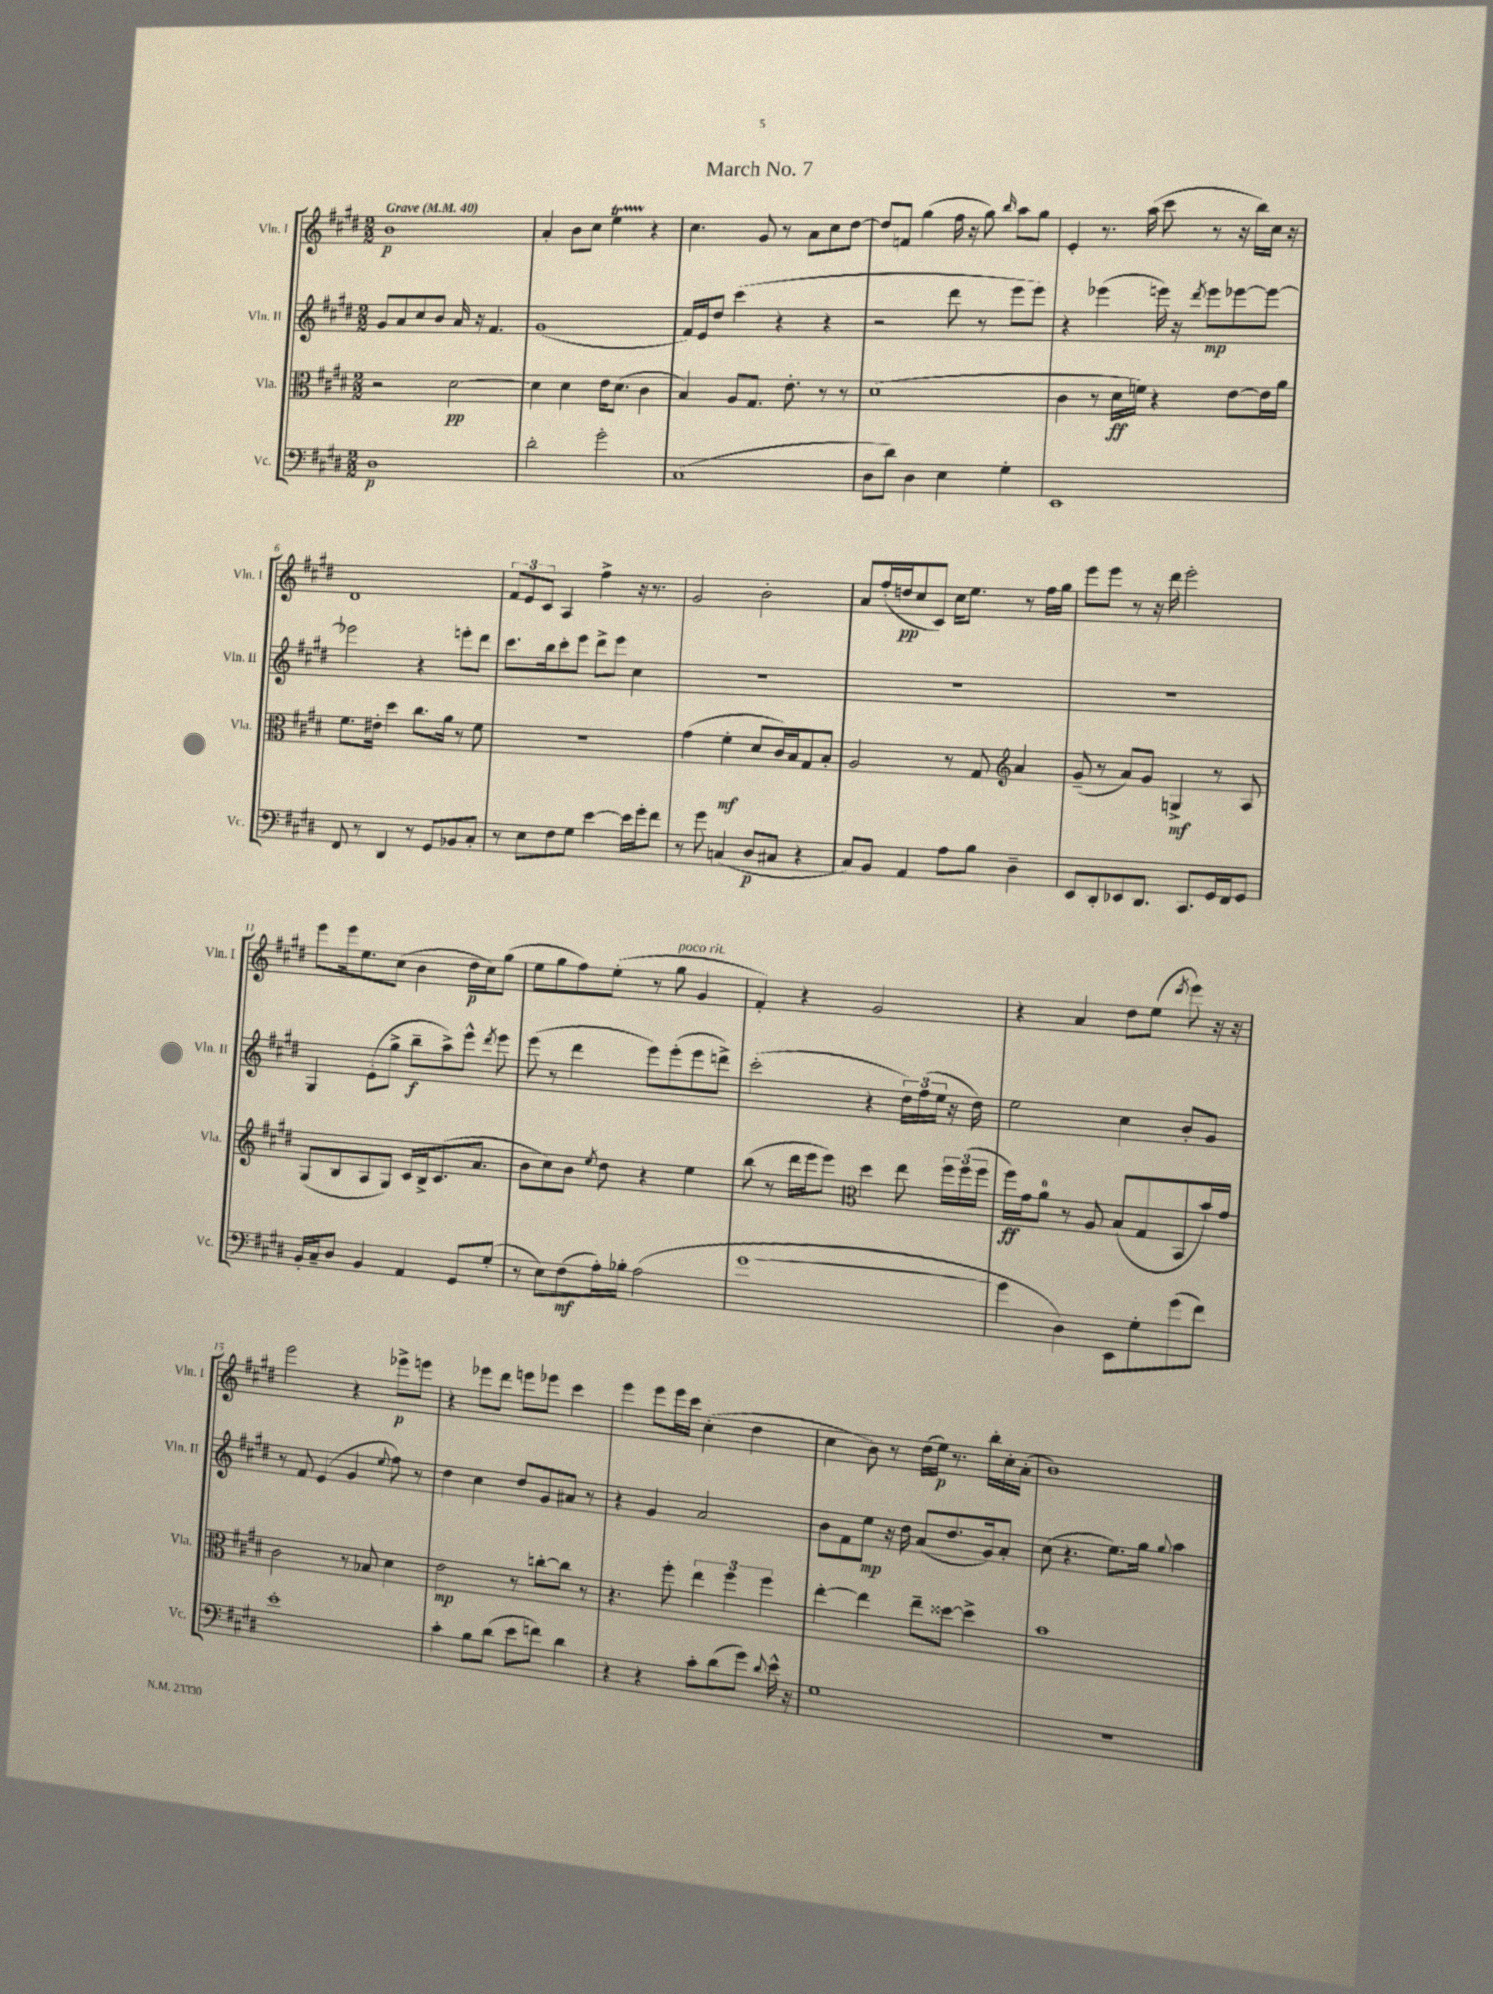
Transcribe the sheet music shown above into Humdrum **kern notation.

**kern	**kern	**kern	**kern
*staff4	*staff3	*staff2	*staff1
*clefF4	*clefC3	*clefG2	*clefG2
*k[f#c#g#d#]	*k[f#c#g#d#]	*k[f#c#g#d#]	*k[f#c#g#d#]
*M2/2	*M2/2	*M2/2	*M2/2
*MM40	*MM40	*MM40	*MM40
1D#	2r	8g#	1b
.	.	8a	.
.	.	8cc#	.
.	.	8b	.
.	[2d#	16a	.
.	.	16r	.
.	.	4.f#	.
=	=	=	=
2d#'	4d#]	(1g#	4a'
.	4d#	.	8b
.	.	.	8cc#
2g#'	16e	.	4ee
.	(8.d#	.	.
.	4c#	.	4r
=	=	=	=
(1C#	4B)	16f#)	4.cc#
.	.	16e	.
.	.	8dd#	.
.	8A	(4ccc#	.
.	8.G#	.	8g#
.	.	4r	8r
.	8.e'	.	.
.	.	.	8a
.	8r	4r	8cc#
.	8r	.	[8dd#
=	=	=	=
8D#	(1d#	2r	8dd#]
8d#)	.	.	8f
4D#	.	.	(4gg#
4E	.	8ddd#	16ff#
.	.	.	16r
.	.	8r	8gg#)
.	.	.	16qqbb
4G#'	.	8eee	8aa
.	.	8eee)	8gg#
=	=	=	=
1EE	4c#	4r	4e'
.	8r	(4eee-	8.r
.	16d#	.	.
.	16f)	.	(16aa
.	4r	16eee)	8ccc#
.	.	16r	.
.	.	8qddd#	.
.	.	8eee	8r
.	[8e	[8eee-	16r
.	.	.	16bb)
.	16e]	8eee-_	16cc#
.	16a	.	16r
=	=	=	=
8FF#	8.f#	2eee-]	1d#
8r	.	.	.
.	16e#'	.	.
4DD#	4dd#	.	.
8r	8.cc#	4r	.
8GG#	.	.	.
.	16a	.	.
8BB-	8r	8eee'	.
8C#'	8f#	8ddd#	.
=	=	=	=
8r	1r	8.ccc#	12f#
.	.	.	12e
8E	.	.	.
.	.	.	12c#
.	.	16bb	.
8F#	.	8ccc#'	4A
8G#	.	8eee	.
[4e	.	8ddd#^	4ff#^
.	.	8eee	.
16e]	.	4cc#	16r
16g#'	.	.	8.r
8f#	.	.	.
=	=	=	=
8r	(4g#	1r	2g#
8g#	.	.	.
(4C	4f#'	.	.
8D#	8d#	.	2b'
8C#	16c#)	.	.
.	16B	.	.
4r	8G#	.	.
.	8B'	.	.
=	=	=	=
8C#)	2A	1r	8a
8BB	.	.	(16ff#'
.	.	.	16dd
4AA	.	.	8cc#
.	.	.	8c#)
8A	8r	.	16cc#
.	.	.	8.ee
8B	8G#	.	.
*	*clefG2	*	*
4D#~	4a	.	8r
.	.	.	16ff#
.	.	.	16gg#
=	=	=	=
8EE	(8g#~	1r	8eee
8DD#'	8r	.	8eee
8EE-	8a)	.	8r
8.DD#	8g#	.	16r
.	.	.	16ddd#
.	4G^	.	2eee'
8.CC#	.	.	.
16GG#	8r	.	.
16FF#	.	.	.
8GG#	8A	.	.
=	=	=	=
16BB'	(8G#	4G#	8eee
16C#~	.	.	.
8D#	8B	.	16eee
.	.	.	8.ee
4BB	8A	(8e'	.
.	8G#)	8gg#^	(8cc#
4AA	16c#	8bb~	4b
.	16B^	.	.
.	(8.c#	8aa^)	.
8GG#	.	8eee^^	16dd#
.	8.a	.	16cc#)
.	.	8qddd#	.
(8G#'	.	8eee	(8gg#
=	=	=	=
8r	8b	(8eee	8ee
8E)	8cc#)	8r	8gg#
(8F#	8b	4ddd#	8ff#)
.	8qee	.	.
16A')	8dd#	.	(8ee'
16B-'	.	.	.
(2A	4r	8eee)	8r
.	.	(8eee'	8gg#
.	4ee	8eee	4g#
.	.	8ddd^)	.
=	=	=	=
[1g#	(8bb	(2ccc#'	4f#')
.	8r	.	.
.	16ddd#	.	4r
.	16eee	.	.
.	8eee)	.	.
*	*clefC3	*	*
.	4dd#	4r	2g#
.	8ee	24dd#)	.
.	.	(24ff#	.
.	.	24ee	.
.	24ff#	16r	.
.	(24ff#	.	.
.	.	16dd#)	.
.	24ff#	.	.
=	=	=	=
4g#]	16ff#)	2ee	4r
.	16g#	.	.
.	8a	.	.
4D#)	8r	.	4a
.	8A	.	.
8EE	(8B	4cc#	8dd#
8G#'	8G#	.	(8ee
.	.	.	8qddd#
(8g#	8BB	8b'	8eee)
8f#)	16b)	8g#	16r
.	16g#	.	16r
=	=	=	=
1e'	2c#	8r	2eee
.	.	8f#	.
.	.	(4e	.
.	8r	4g#	4r
.	8B-	.	.
.	.	8qqee	.
.	4d#	8ff#)	8eee-^
.	.	8r	8eee
=	=	=	=
4c#'	2e	4dd#	4r
8B	.	4cc#	8eee-
(8d#	.	.	8ddd#
8e	8r	8dd#	8eee
8f)	[8cc'	8g#	8eee-
4d#	8cc]	8a#	4ccc#
.	8r	8r	.
=	=	=	=
4r	4.r	4r	4eee
4r	.	4g#	8eee
.	8ff#'	.	16eee
.	.	.	16ccc#
8c#'	6ee	2a	(4cc#'
(8d#	.	.	.
.	6ff#	.	.
8g#)	.	.	4dd#
.	6ff#	.	.
8qqd#	.	.	.
16e^^	.	.	.
16r	.	.	.
=	=	=	=
1G#	[4ee'	8b	4cc#
.	.	8f#	.
.	4ee]	8ee	8b)
.	.	16r	8r
.	.	16dd#	.
.	8ee~	(8a	(16dd#
.	.	.	16ee)
.	[8dd##	8.dd#	8.r
.	4dd##^]	.	.
.	.	16g#)	16bb'
.	.	8a'	16cc#'
.	.	.	(16a'
=	=	=	=
1r	1b	(8cc#	1b)
.	.	4.r	.
.	.	8.ee)	.
.	.	16gg#	.
.	.	8qqgg#	.
.	.	4aa	.
==	==	==	==
*-	*-	*-	*-
